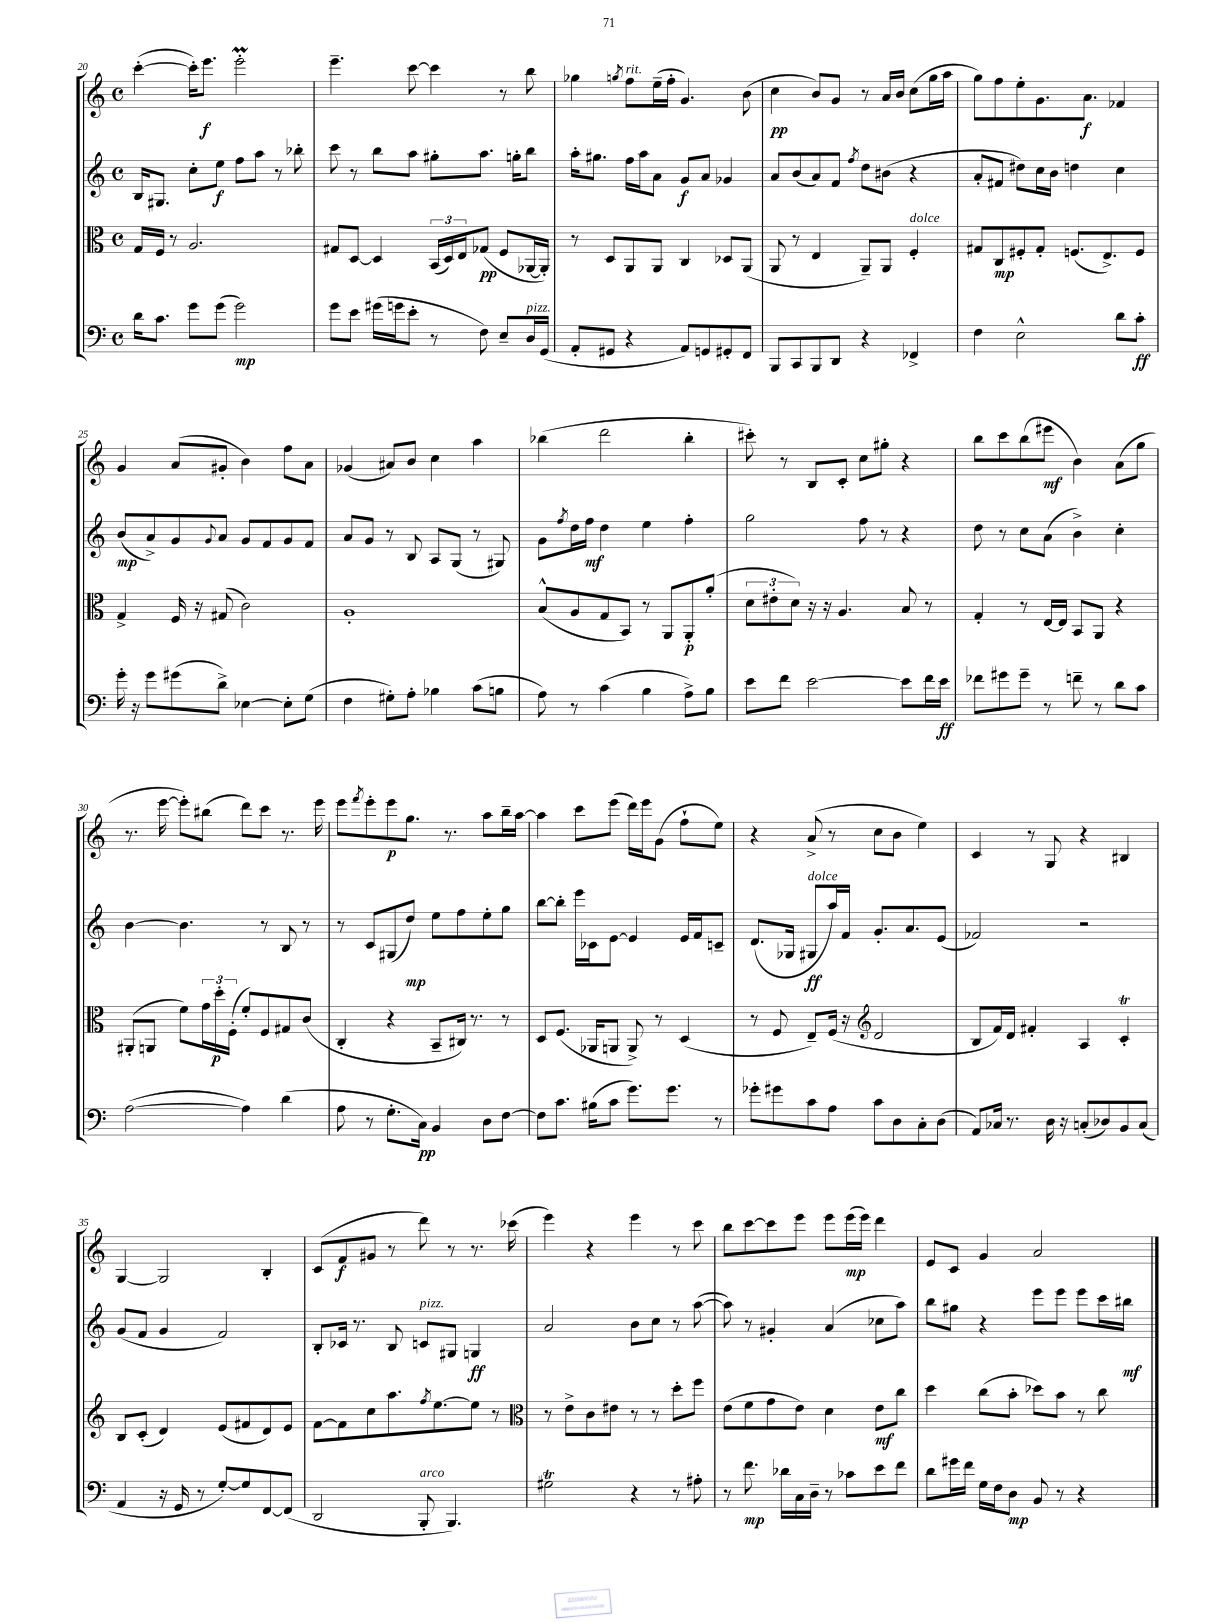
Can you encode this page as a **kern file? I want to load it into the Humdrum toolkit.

**kern	**dynam	**kern	**dynam	**kern	**dynam	**kern	**dynam
*part4	*part4	*part3	*part3	*part2	*part2	*part1	*part1
*staff4	*staff4	*staff3	*staff3	*staff2	*staff2	*staff1	*staff1
*clefF4	*	*clefC3	*	*clefG2	*	*clefG2	*
*k[]	*	*k[]	*	*k[]	*	*k[]	*
*M4/4	*	*M4/4	*	*M4/4	*	*M4/4	*
*met(c)	*	*met(c)	*	*met(c)	*	*met(c)	*
=20	=20	=20	=20	=20	=20	=20	=20
16d\KL	.	16G/LL	.	16B/KL	.	([4ccc'\	.
8.c\J	.	16F/JJ	.	8.G#X/J	.	.	.
.	.	8r	.	.	.	.	.
8g\L	.	2.A/	.	8cc'\L	.	16ccc'\KL])	.
.	.	.	.	.	.	8.eee\J	f
(8g\J	.	.	.	8ee\J	f	.	.
2g\)	mp	.	.	8ff\L	.	2eeem'\	.
.	.	.	.	8aa\J	.	.	.
.	.	.	.	8r	.	.	.
.	.	.	.	8bb-X'\	.	.	.
=21	=21	=21	=21	=21	=21	=21	=21
8g\L	.	8G#X/L	.	8ccc\	.	4.eee~\	.
8e\J	.	[8D/J	.	8r	.	.	.
(16g#X\LL	.	4D/]	.	8bb\L	.	.	.
16gn\J	.	.	.	.	.	.	.
8e'\J	.	.	.	8aa\J	.	[8ccc\	.
8r	.	(24BB/LL	.	8gg#X'\L	.	4ccc\]	.
.	.	24D/)	.	.	.	.	.
.	.	24E/J	.	.	.	.	.
8F\)	.	(8G-X/J	pp	8.aa\J	.	.	.
8E~/L	.	8F/L	.	.	.	8r	.
.	.	.	.	16ggn'\KL	.	.	.
!LO:TX:a:i:t=pizz.	!	!	!	!	!	!	!
16D/L	.	[16AA-X/L	.	8bb\J	.	8bb\	.
(16GG/JJ	.	16AA-'/JJ])	.	.	.	.	.
=22	=22	=22	=22	=22	=22	=22	=22
8AA'/L	.	8r	.	16aa'\KL	.	4gg-X\	.
.	.	.	.	8.gg#X\J	.	.	.
8GG#X/J	.	8D/L	.	.	.	.	.
.	.	.	.	.	.	8qggn/	.
!	!	!	!	!	!	!LO:TX:a:i:t=rit.	!
4r	.	8AA/	.	16ff\LL	.	8ff\L	.
.	.	.	.	16aa\J	.	.	.
.	.	8AA/J	.	8a\J	.	(16ee~\L	.
.	.	.	.	.	.	16ff'\JJ	.
8AA/L)	.	4C/	.	8g/L	f	4.g/)	.
8GGn/	.	.	.	8a/J	.	.	.
8GG#X'/	.	8D-X/L	.	4g-X/	.	.	.
8FF/J	.	(8AA/J	.	.	.	(8b\	.
=23	=23	=23	=23	=23	=23	=23	=23
8BBB/L	.	8AA/	.	8a/L	.	4cc\	pp
8CC/	.	8r	.	(8b/	.	.	.
8BBB/	.	4E/	.	8a/)	.	8b/L)	.
8DD/J	.	.	.	8f/J	.	8g/J	.
.	.	.	.	8qff/	.	.	.
4r	.	8AA~/L)	.	8dd\L	.	8r	.
.	.	8AA/J	.	(8b#X\J	.	16a/LL	.
.	.	.	.	.	.	16b/JJ	.
!	!	!LO:TX:a:i:t=dolce	!	!	!	!	!
4FF-X^/	.	4F'/	.	4r	.	(8cc\L	.
.	.	.	.	.	.	16gg\L	.
.	.	.	.	.	.	16aa\JJ	.
=24	=24	=24	=24	=24	=24	=24	=24
4F\	.	8G#X/L	.	8a'/L	.	8gg\L)	.
.	.	8C/	mp	8f#X/J	.	8ff\	.
2E^^\	.	8F#X'/	.	8dd#X\L)	.	8ee'\	.
.	.	8G#'/J	.	16cc\L	.	8.g\	.
.	.	.	.	16b\JJ	.	.	.
.	.	(8.Fn/L	.	4ddn\	.	.	.
.	.	.	.	.	.	8.a\J	f
.	.	8.E^/)	.	.	.	.	.
8d\L	.	.	.	4cc\	.	4f-X/	.
8c'\J	ff	8F/J	.	.	.	.	.
!!LO:LB:g=z
=25	=25	=25	=25	=25	=25	=25	=25
16g'\	.	4G^/	.	(8b/L	mp	4g/	.
16r	.	.	.	.	.	.	.
8g\L	.	.	.	8a^/)	.	.	.
(8g#X\	.	16F/	.	8g/	.	(8a/L	.
.	.	16r	.	.	.	.	.
.	.	.	.	8qqg/	.	.	.
8d^\J)	.	(8G#X/	.	8a/J	.	8g#X'/J	.
[4E-X\	.	2c\)	.	8g/L	.	4b\)	.
.	.	.	.	8f/	.	.	.
8E-'\L]	.	.	.	8g/	.	8ff\L	.
(8G\J	.	.	.	8f/J	.	8a\J	.
=26	=26	=26	=26	=26	=26	=26	=26
4F\	.	1A'	.	8a/L	.	(4g-X/	.
.	.	.	.	8g/J	.	.	.
8G#X'\L)	.	.	.	8r	.	8a#X/L)	.
8A'\J	.	.	.	8B/	.	8b/J	.
4B-X\	.	.	.	8A/L	.	4cc\	.
.	.	.	.	(8G/J	.	.	.
(8c\L	.	.	.	8r	.	4aa\	.
8Bn\J	.	.	.	8G#X/)	.	.	.
=27	=27	=27	=27	=27	=27	=27	=27
8A\)	.	(8B^^/L	.	8g\L	.	(4bb-X\	.
.	.	.	.	8qff/	.	.	.
8r	.	8A/	.	16dd\L	.	.	.
.	.	.	.	16ff\JJ	mf	.	.
(4c\	.	8G/	.	4dd\	.	2ddd\	.
.	.	8BB/J)	.	.	.	.	.
4B\	.	8r	.	4ee\	.	.	.
.	.	8AA/L	.	.	.	.	.
8A^\L)	.	8AA'/	p	4ff'\	.	4bb-'\	.
8B\J	.	(8a'/J	.	.	.	.	.
=28	=28	=28	=28	=28	=28	=28	=28
8e\L	.	12d\L	.	2gg\	.	8ccc#X'\)	.
.	.	12e#X'\	.	.	.	.	.
8f\J	.	.	.	.	.	8r	.
.	.	12d\J)	.	.	.	.	.
[2e\	.	16r	.	.	.	8B/L	.
.	.	16r	.	.	.	.	.
.	.	4.A/	.	.	.	8c'/J	.
.	.	.	.	8ff\	.	8cc\L	.
.	.	.	.	8r	.	8gg#X'\J	.
8e\L]	.	8B/	.	4r	.	4r	.
16f\L	.	8r	.	.	.	.	.
16e\JJ	ff	.	.	.	.	.	.
=29	=29	=29	=29	=29	=29	=29	=29
8f-X\L	.	4G'/	.	8dd\	.	8bb\L	.
8g#X\	.	.	.	8r	.	8ccc\	.
8g#~\J	.	8r	.	8cc\L	.	(8bb\	.
8r	.	[16E/LL	.	(8a\J	.	8eee#X\J	mf
.	.	16E/JJ]	.	.	.	.	.
8fn~\	.	8BB/L	.	4b^\)	.	4b\)	.
8r	.	8AA/J	.	.	.	.	.
8d\L	.	4r	.	4cc'\	.	(8a\L	.
8c\J	.	.	.	.	.	8gg\J	.
!!LO:LB:g=z
=30	=30	=30	=30	=30	=30	=30	=30
([2A\	.	(8AA#X'/L	.	[4b\	.	8.r	.
.	.	8AAn/J	.	.	.	.	.
.	.	.	.	.	.	[16eee\	.
.	.	8f\L)	.	4.b\]	.	8eee'\L])	.
.	.	24g\L	.	.	.	(8bb#X\J	.
.	.	24dd'\	p	.	.	.	.
.	.	(24F'\JJ	.	.	.	.	.
4A\])	.	8f'/L)	.	.	.	8ddd\L)	.
.	.	8F/	.	8r	.	8ccc\J	.
(4d\	.	8G#X/	.	8B/	.	8.r	.
.	.	(8c/J	.	8r	.	.	.
.	.	.	.	.	.	16eee\	.
=31	=31	=31	=31	=31	=31	=31	=31
8A\	.	4C'/	.	8r	.	8eee\L	.
.	.	.	.	.	.	8qfff/	.
8r	.	.	.	8c/L	.	8eee'\	.
8.G'\L	.	4r	.	(8G#X/	.	8eee\	p
.	.	.	.	8dd/J)	mp	8.gg\J	.
16C\Jk)	pp	.	.	.	.	.	.
4BB/	.	8BB~/L	.	8ee\L	.	.	.
.	.	.	.	.	.	8.r	.
.	.	16C#X/Jk)	.	8ff\	.	.	.
.	.	8.r	.	.	.	.	.
8D\L	.	.	.	8ee'\	.	8aa\L	.
[8F\J	.	8r	.	8gg\J	.	16bb~\L	.
.	.	.	.	.	.	[16aa\JJ	.
=32	=32	=32	=32	=32	=32	=32	=32
8F\L]	.	8D/L	.	[8bb\L	.	4aa\]	.
8.c\J	.	(8.F/J	.	8bb'\J]	.	.	.
.	.	.	.	16eee\LL	.	8ccc\L	.
(16B#X\KL	.	16AA-X/KL	.	16c-X\J	.	.	.
8c\J	.	8AAn/J	.	[8e\J	.	(8eee\J	.
8.g\L)	.	8AA^/)	.	4e/]	.	16ddd\LL)	.
.	.	.	.	.	.	16eee\J	.
.	.	8r	.	.	.	(8g\J	.
8.g\J	.	.	.	.	.	.	.
.	.	(4D/	.	16e/LL	.	8ff`\L	.
.	.	.	.	16f/J	.	.	.
8r	.	.	.	8cn~/J	.	8ee\J)	.
=33	=33	=33	=33	=33	=33	=33	=33
8g-X'\L	.	8r	.	(8.d/L	.	4r	.
8g#X\	.	8F/	.	.	.	.	.
.	.	.	.	16G-X/Jk	.	.	.
!	!	!	!	!LO:TX:a:i:t=dolce	!	!	!
8c\	.	8E~/L)	.	8G#X/L	ff	(8a^/	.
8A\J	.	(16F/Jk	.	16aa/L)	.	8r	.
.	.	16r	.	16f/JJ	.	.	.
*	*	*clefG2	*	*	*	*	*
8c\L	.	2d/	.	8.g'/L	.	8cc\L	.
8D\	.	.	.	.	.	8b\J	.
.	.	.	.	8.a/	.	.	.
8C'\	.	.	.	.	.	4ee\)	.
(8D\J	.	.	.	(8e/J	.	.	.
=34	=34	=34	=34	=34	=34	=34	=34
8AA/L)	.	8B/L	.	2f-X/)	.	4c/	.
16C-X/Jk	.	16f/L)	.	.	.	.	.
8.r	.	16d/JJ	.	.	.	.	.
.	.	4f#X'/	.	.	.	8r	.
16D\	.	.	.	.	.	8G/	.
16r	.	.	.	.	.	.	.
(8Cn'/L	.	4A/	.	2r	.	4r	.
8D-X/)	.	.	.	.	.	.	.
8BB/	.	4cT'/	.	.	.	4B#X/	.
(8C/J	.	.	.	.	.	.	.
!!LO:LB:g=z
=35	=35	=35	=35	=35	=35	=35	=35
4AA/	.	8B/L	.	(8g/L	.	[4G/	.
.	.	(8c'/J	.	8f/J	.	.	.
16r	.	4d/)	.	4g/	.	2G/]	.
16GG/	.	.	.	.	.	.	.
8r	.	.	.	.	.	.	.
[8G'/L)	.	(8e/L	.	2f/)	.	.	.
8G/]	.	8f#X/	.	.	.	.	.
[8FF/	.	8d/)	.	.	.	4B'/	.
(8FF/J]	.	8e/J	.	.	.	.	.
=36	=36	=36	=36	=36	=36	=36	=36
2DD/	.	[8f\L	.	8B'/L	.	(8c/L	.
.	.	8f\]	.	16c-X/Jk	.	8f/	f
.	.	.	.	8.r	.	.	.
.	.	8cc\	.	.	.	8g#X/J	.
.	.	8.aa\	.	8B/	.	8r	.
!	!	!	!	!LO:TX:a:i:t=pizz.	!	!	!
!LO:TX:a:i:t=arco	!	!	!	!	!	!	!
8BBB'/	.	.	.	8cn/L	.	8ddd\)	.
.	.	8qff/	.	.	.	.	.
.	.	[8.ee\	.	.	.	.	.
4.BBB/)	.	.	.	8G#X/J	.	8r	.
.	.	8ee\J]	.	4Gn/	ff	8.r	.
.	.	8r	.	.	.	.	.
.	.	.	.	.	.	(16ccc-X\	.
=37	=37	=37	=37	=37	=37	=37	=37
*	*	*clefC3	*	*	*	*	*
2G#Xt\	.	8r	.	2a/	.	4eee\)	.
.	.	8e^\L	.	.	.	.	.
.	.	8c\	.	.	.	4r	.
.	.	8e#X\J	.	.	.	.	.
4r	.	8r	.	8b\L	.	4eee\	.
.	.	8r	.	8cc\J	.	.	.
8r	.	8dd'\L	.	8r	.	8r	.
8A#X'\	.	8ff\J	.	([8aa\	.	8ccc\	.
=38	=38	=38	=38	=38	=38	=38	=38
8r	.	(8e\L	.	8aa\])	.	8bb\L	.
8.f\	mp	8f\	.	8r	.	[8ccc\	.
.	.	8g\	.	4g#X'/	.	8ccc\]	.
16d-X\LL	.	.	.	.	.	.	.
16C\	.	8e\J)	.	.	.	8eee\J	.
16D~\JJ	.	.	.	.	.	.	.
8r	.	4d\	.	(4a/	.	8eee\L	.
8c-X\L	.	.	.	.	.	(16eee\L	mp
.	.	.	.	.	.	16eee\JJ)	.
8e\	.	8e\L	mf	8cc-X\L	.	4ddd\	.
8f\J	.	8cc\J	.	8aa\J)	.	.	.
=39	=39	=39	=39	=39	=39	=39	=39
8d\L	.	4dd\	.	8bb\L	.	8e/L	.
16g#X\L	.	.	.	8gg#X\J	.	8c/J	.
16f\JJ	.	.	.	.	.	.	.
16G\LL	.	(8cc\L	.	4r	.	4g/	.
16F\J	.	.	.	.	.	.	.
8D\J	mp	8b'\J	.	.	.	.	.
8BB/	.	8dd-X\L)	.	8eee\L	.	2a/	.
8r	.	8b\J	.	8eee\J	.	.	.
4r	.	8r	.	8eee\L	.	.	.
.	.	8cc\	.	16ccc\L	.	.	.
.	.	.	.	16bb#X\JJ	mf	.	.
==	==	==	==	==	==	==	==
*-	*-	*-	*-	*-	*-	*-	*-
